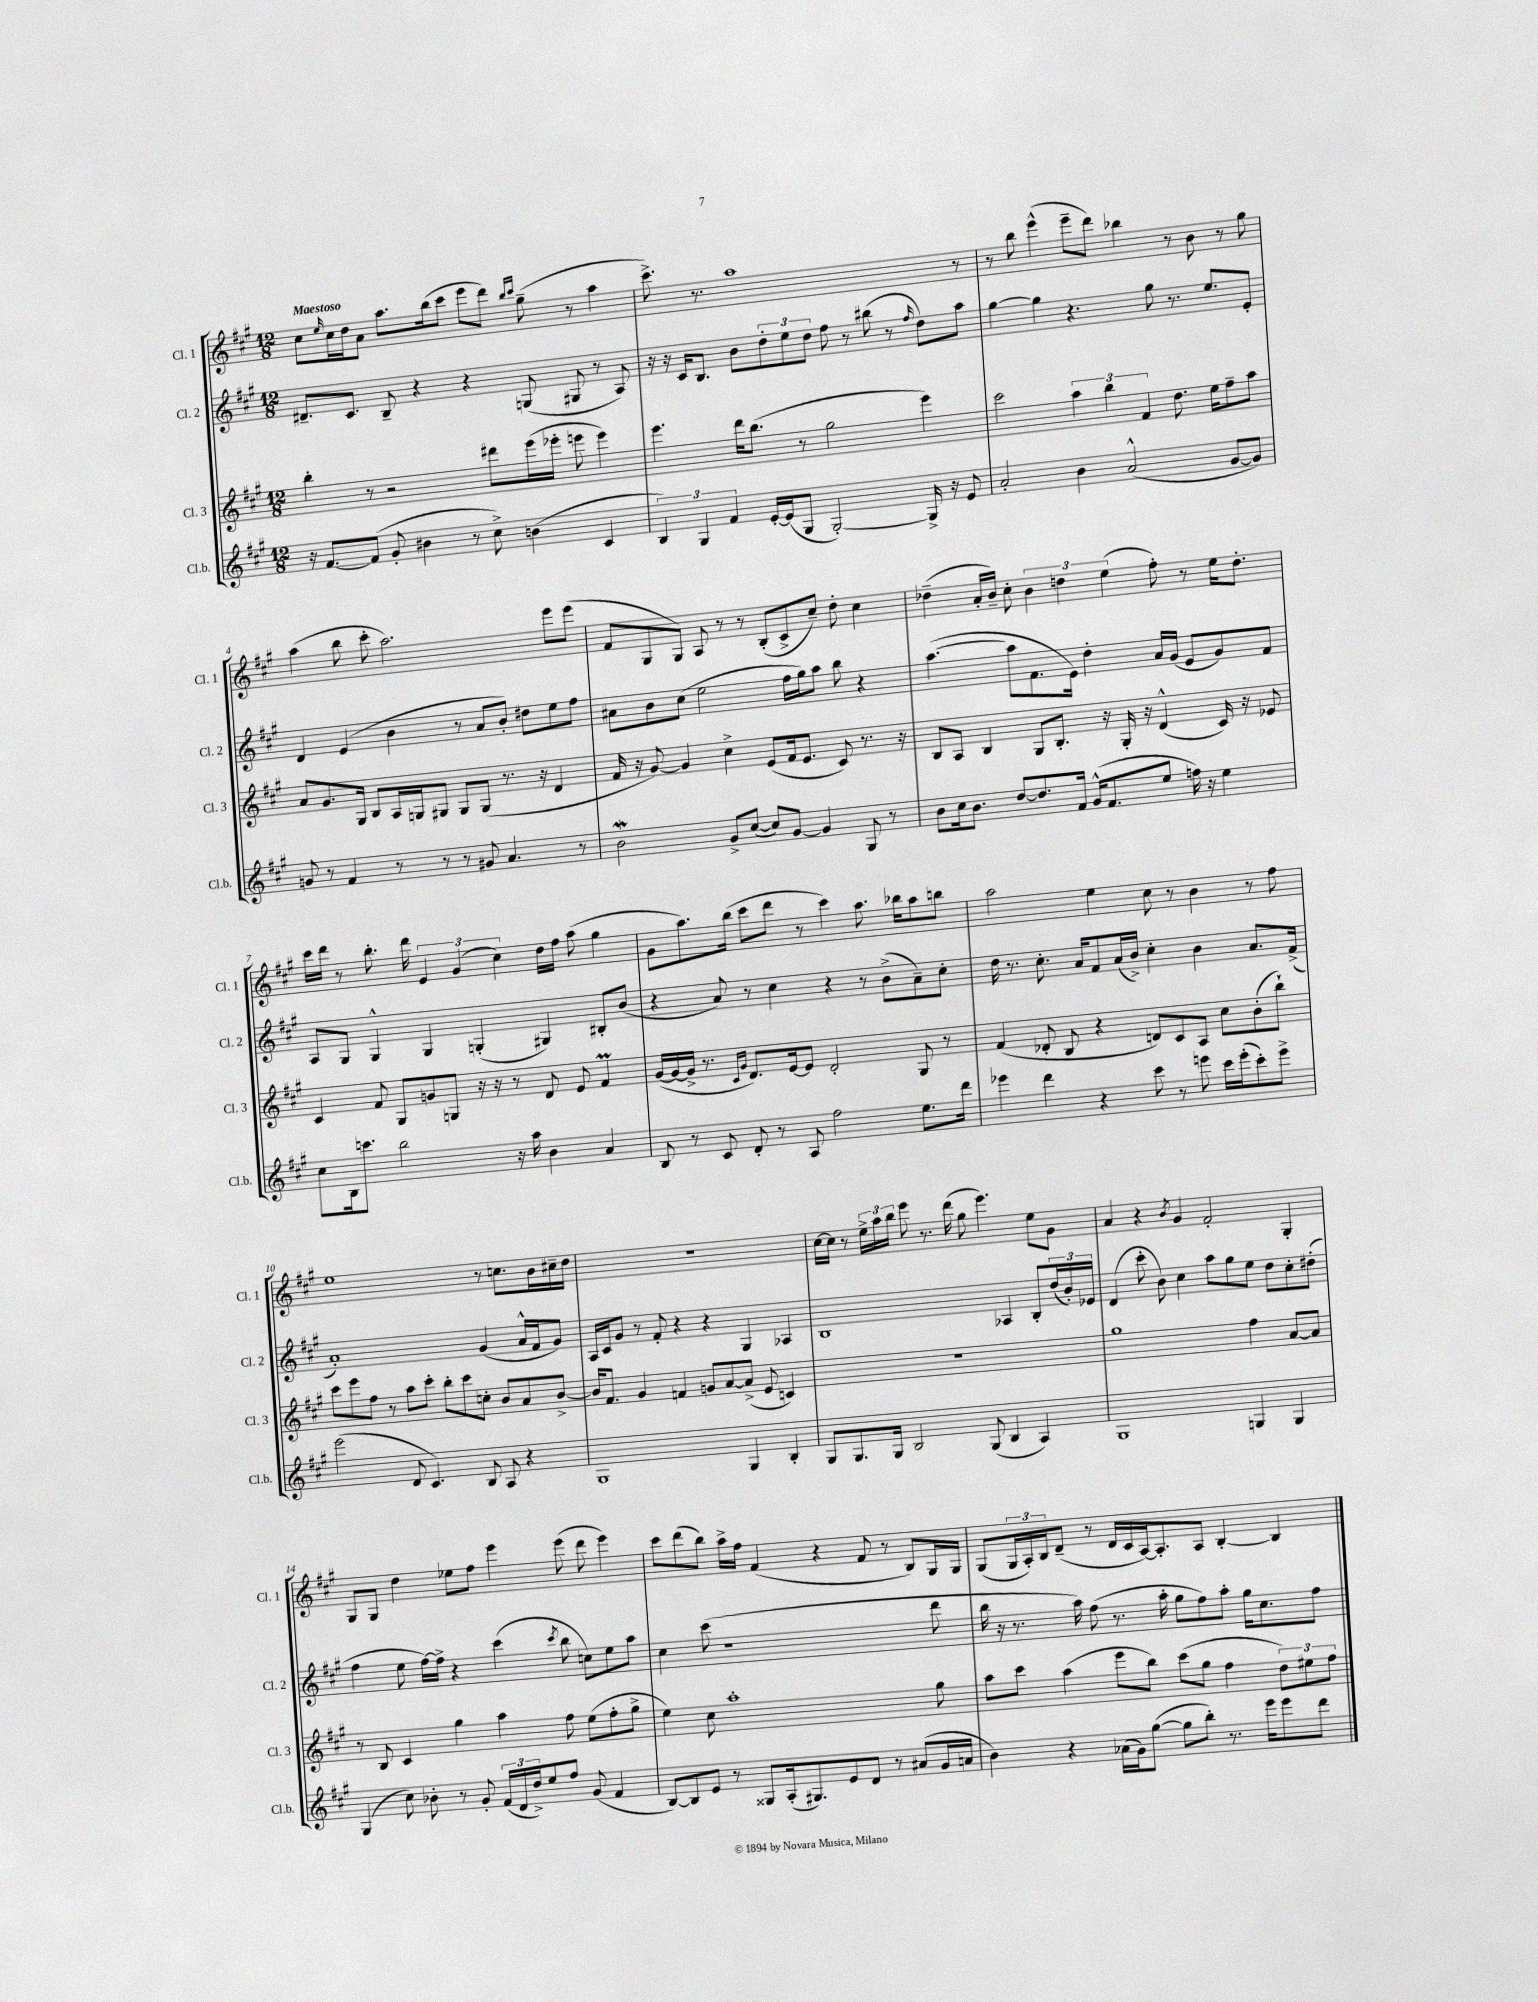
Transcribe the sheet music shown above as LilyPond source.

<<
\new StaffGroup <<
\new Staff = "s0" \with { instrumentName = "Cl. 1" shortInstrumentName = "Cl. 1" } {
    \clef treble \key a \major \numericTimeSignature \time 12/8 \tempo "Maestoso"
    cis''8 \grace { e''16 } cis''16 d''16 a'8 a''8. b''16( cis'''8 e'''8 d'''8) \grace { b''16 cis'''16 } gis''8--( r8 a''4 |
    cis'''8.->) r8. a''1 r8 |
    r8 b''8 e'''4-^( e'''8-- d'''8) bes''4 r8 b'8 r8 gis''8 |
    a''4( b''8 cis'''8-. a''2.) e'''8 e'''8( |
    fis'8 gis8 gis8) a8 r8 r8 b8-.( cis'8-> cis''8--) d''8-. cis''4 |
    des''4--( a'16-. b'16--) cis''8-. \tuplet 3/2 { b'4 d''4 e''4( } fis''8-.) r8 e''16 d''8.-. |
    cis'''16 d'''16 r8 b''8.-. d'''16 \tuplet 3/2 { e'4 gis'4( cis''4) } d''16 fis''16 a''8( gis''4 |
    gis'8 a''8.) b''16( cis'''8 d'''8 r8 cis'''4) a''8. bes''16 a''8 b''8 |
    a''2 e''4 cis''8 r8 b'4 r8 fis''8 |
    e''1 r8 c''8. b'16 cis''16-- d''16 |
    R1. |
    cis''16~ cis''16 r8 \tuplet 3/2 { e''16-> a''16 b''16 } e'''8 r8. d'''16( gis''8 e'''4.) e''8 gis'8 |
    a'4 r4 \acciaccatura { b'8 } gis'4 fis'2-. gis4-. |
    gis8 gis8 d''4 ees''8 fis''8 e'''4 e'''8( d'''8 e'''4) |
    cis'''8 d'''8( b''8) a''16-> fis''16 fis'4( r4 fis'8 r8 b8) gis16 gis16 |
    gis8( \tuplet 3/2 { gis16 a16-.) b16 } d'8--( r8 d'16 cis'16 a16~) a8.-. a8 b4~-. b4 \bar "|." |
}
\new Staff = "s1" \with { instrumentName = "Cl. 2" shortInstrumentName = "Cl. 2" } {
    \clef treble \key a \major \numericTimeSignature \time 12/8
    dis'8.-- cis'8. b8-- r4 r4 g8( gis8 r8 a8) |
    r16 r16 cis'16 b8. b'8 \tuplet 3/2 { d''8-. e''8 d''8 } fis''8 r8 bis''8( r8 \grace { fis''16 } d''8) a''8 |
    gis''4~ gis''4 r4. gis''8 r8. e''8. e'8-. |
    d'4 e'4( b'4 r8 a'8 b'8-.) dis''8 e''8 fis''8 |
    ais'8 b'8 cis''8( e''2 fis''16 gis''16) a''8 b''8 r4 |
    a''4.~( a''8 fis'8. e'16) d''4-. a'16 gis'16( e'8 gis'8) fis'8 |
    a8 gis8 gis4-^ gis4 g4-.( gis4) bis8-. b'8( |
    r4 a'8) r8 cis''4 r4 r8 b'8->( a'8--) cis''8-. |
    d''16 r8. cis''8.-. a'16 fis'8 a'16( b'16->) cis''4-. b'4 a'8. fis'16->( |
    a'1-.) gis'4( a'16-^ fis'16 gis'8) |
    a16 cis'16 gis'8 r8 fis'8-. r4 r4 gis4 aes4 |
    b1 aes4 b8-. \tuplet 3/2 { d''16( b'16-.) ees'16 } |
    d'4( cis'''8-. b'8) cis''4 a''8 gis''8 e''8 d''8 cis''8-. dis''8-.( |
    fis''4 e''8 fis''16~) fis''16-> r4 cis'''4( \acciaccatura { cis'''8 } b''8 c''8) e''8 a''8 |
    cis''4 cis'''8( r1 d'''8 |
    b''16 r16 r8. a''16) fis''8( r8. a''16-. gis''8 fis''8) a''8-. gis''16 cis''8. fis''8 \bar "|." |
}
\new Staff = "s2" \with { instrumentName = "Cl. 3" shortInstrumentName = "Cl. 3" } {
    \clef treble \key a \major \numericTimeSignature \time 12/8
    b''4-. r8 r2 dis'''8 e'''16( ees'''16-. e'''8 e'''4) |
    e'''4. d'''16 b''8.( r8 gis''2 e'''4) |
    cis'''2 \tuplet 3/2 { a''4 b''4 fis'4 } d''8. e''16 fis''8-- a''8 |
    a'8 gis'8. gis16 b8 a16 g16 gis8 gis8 gis8( r8. r16 d'4 |
    fis'16 r16 gis'8~) gis'4 cis''4-> e'8( fis'16 e'8. cis'8) r8. r16 |
    b8 a8 b4 gis8 b8.-. r16 gis16-. r16 d'4-^( cis'16) r16 ees'8 |
    cis'4 fis'8 gis8 g'8 g8 r16 r16 r8 d'8 e'8 fis'4\prall |
    gis'16~( gis'16~ gis'16-> r8. \grace { cis'16 gis'16 } d'8.) e'16~ e'8 d'2-. gis8 r8 |
    fis'4( des'8-. b8 r4 d'8) cis'8 a8 cis''8 b'8-.( b''8-!) |
    cis'''8 e'''8 fis''8 r8 a''8 cis'''8-. b''8-. cis'''8 c''8-. b'8 a'8 b'8~-> |
    b'16 fis'8. gis'4 f'4 g'8 a'8~ a'8->( e'8 c'4) |
    R1. |
    gis''1 fis''4 a'8~ a'8 |
    r8 b8 cis'4 gis''4 a''4 fis''8 e''8( fis''8-. gis''8-> |
    e''4) cis''8 a''1-. gis''8 |
    a''8 cis'''8 a''4( e'''8 b''8) cis'''8( gis''8 fis''4 \tuplet 3/2 { d''8) eis''8 fis''8 } \bar "|." |
}
\new Staff = "s3" \with { instrumentName = "Cl.b." shortInstrumentName = "Cl.b." } {
    \clef treble \key a \major \numericTimeSignature \time 12/8
    r16 fis'8.~ fis'8( gis'8-. bis'4 r8 cis''8->) b'4( cis'4 |
    \tuplet 3/2 { b4) gis4 fis'4 } e'16~-. e'16( gis8 gis2~-.) gis16-> r16 e'8 |
    a'2-. b'4 a'2-^( gis'8~ gis'8) |
    g'8 r8 fis'4 r8 r8 r8 gis'8 a'4. r8 |
    b'2\mordent gis'8-> cis''8~( cis''8) gis'8~ gis'4 gis8 r8 |
    b'8 cis''16 b'8. d''8~ d''8. fis'16 gis'16-^( fis'8. e''8 f''16) r16 e''4 |
    cis''8 b16 c'''8. b''2 r16 a''16 b'4 a'4 |
    b8 r8 cis'8 d'8-. r8 a8 fis''2 e''8. d'''16 |
    ees'''4 d'''4 r4 cis'''8 r8 e'''8 cis'''16 e'''16-.( cis'''8-.) e'''8-> |
    e'''2( d'8 cis'4.) b8 a8 r4 |
    gis1 gis4 b4-. |
    gis8 gis8. gis16 b2 gis8( b4 a4) |
    gis1 g4 g4 |
    gis4( cis''8) bes'8-. r8 gis'8-. \tuplet 3/2 { fis'16( d'16 d''16->) } e''8 fis''8 gis'8( fis'4 |
    b8~) b8 e'8 r8 gisis8 a16-.( gis8.) e'8 d'8 r8 ais'8( gis'16 a'16 |
    b'4) r4 aes'16( gis'16) gis''8~( gis''8 b''8-.) r8. e'''16 e'''8 d'''8 \bar "|." |
}
>>
>>
